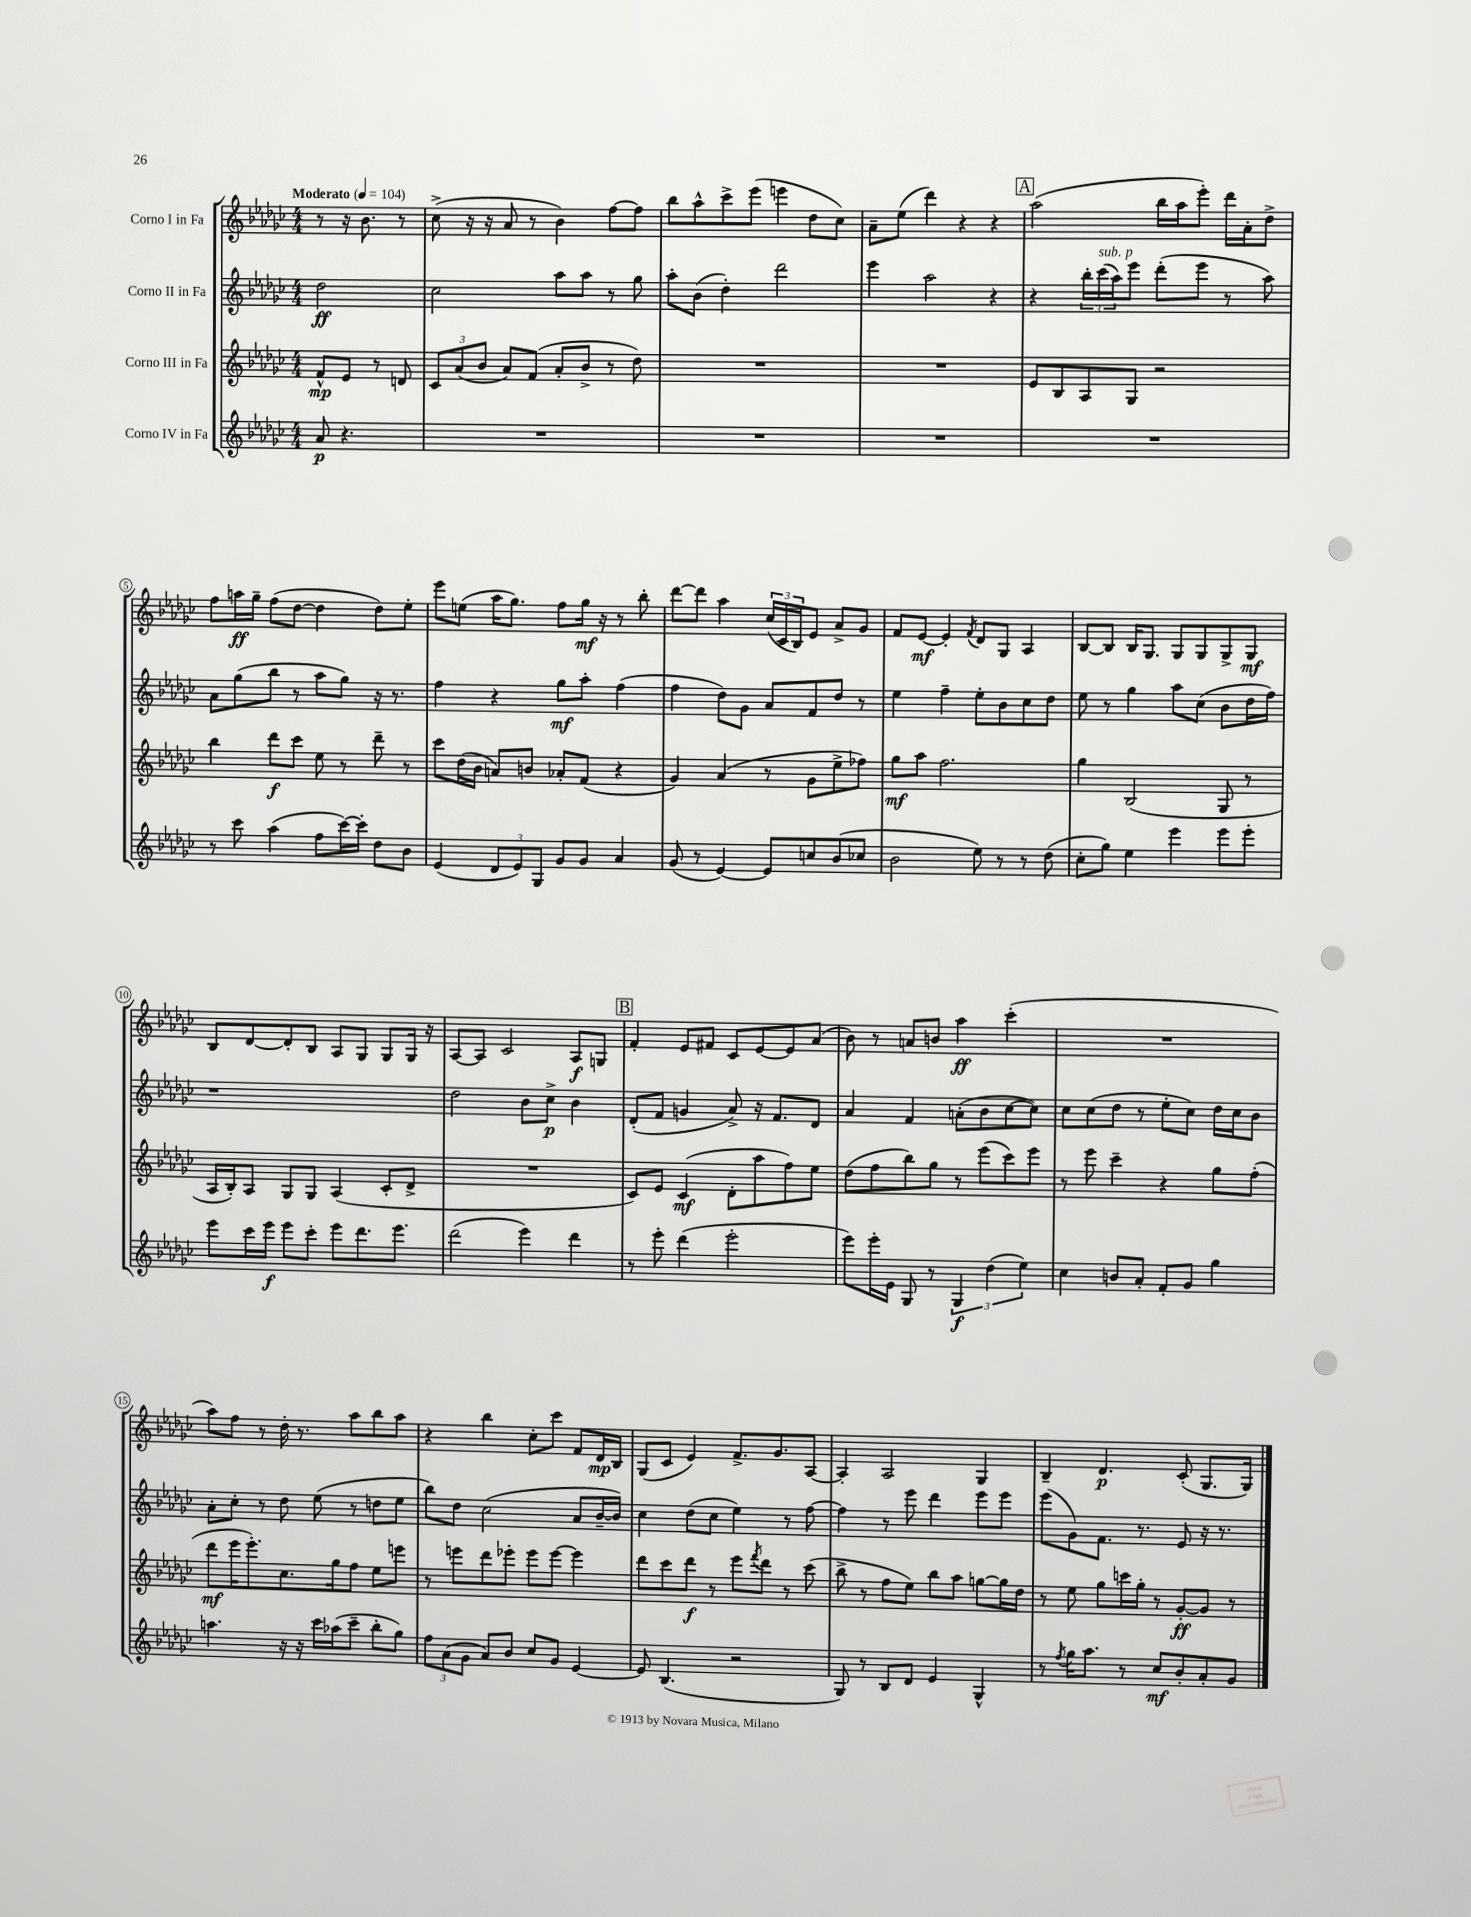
<<
\new StaffGroup <<
\new Staff = "s0" \with { instrumentName = "Corno I in Fa" } {
    \clef treble \key ges \major \numericTimeSignature \time 4/4 \partial 2 \tempo "Moderato" 4 = 104
    r8 r16 bes'8. r8 |
    ces''8->( r16 r16 aes'8 r8 bes'4) f''8~ f''8 |
    bes''8 aes''8-^ ces'''8-> ees'''8( e'''4 des''8 ces''8) |
    aes'8-- ees''8( des'''4) r4 r4 |
    \mark \markup { \box "A" } aes''2( bes''16 aes''16 ees'''8-.) des'''16 aes'16-. des''8-> |
    f''8 a''16\ff ges''16-- f''8( des''8~ des''4 des''8) ees''8-. |
    ees'''8 e''8( aes''16 ges''8.) f''8 ges''16\mf r16 r8 bes''8-. |
    des'''8~ des'''8 aes''4 \tuplet 3/2 { ces''16( ces'16 bes16) } ees'8 aes'8-> ges'8 |
    f'8 ees'8~\mf ees'4-. \acciaccatura { f'8 } des'8 ges8 aes4 |
    bes8~ bes8 bes16 ges8. ges8 ges8 ges8-> ges8\mf |
    bes8 des'8~ des'8-. bes8 aes8 ges8 ges8 ges16 r16 |
    aes8~ aes8 ces'2 aes8\f g8 |
    \mark \markup { \box "B" } f'4-. ees'8 fis'8 ces'8 ees'8~ ees'8 aes'8( |
    bes'8) r8 a'8 b'8 aes''4\ff ces'''4-.( |
    R1 |
    aes''8) f''8 r8 des''16-. r8. aes''8 bes''8 aes''8 |
    r4 bes''4 ces''8-. ces'''8 f'8 des'16\mp bes16 |
    ges8( ces'8 ees'4) f'8.-> ges'8. aes8~ |
    aes4-. aes2 ges4 |
    bes4-- des'4.\p ces'8-.( ges8. ges16) \bar "|." |
}
\new Staff = "s1" \with { instrumentName = "Corno II in Fa" } {
    \clef treble \key ges \major \numericTimeSignature \time 4/4 \partial 2
    des''2\ff |
    ces''2 aes''8 aes''8 r8 ges''8 |
    aes''8-. bes'8( des''4-.) des'''2 |
    ees'''4 aes''2 r4 |
    \mark \markup { \box "A" } r4 \tuplet 3/2 { bes''16-. ces'''16^\markup { \italic "sub. p" }( aes''16) } ees'''8 des'''8-.( ees'''8 r8 aes''8) |
    aes'8 ges''8( bes''8 r8 aes''8 ges''8) r16 r8. |
    f''4 r4 ges''8\mf aes''8-. f''4( |
    f''4 des''8) ges'8 aes'8 f'8 des''8 r8 |
    ees''4 f''4-- ees''8-. bes'8 ces''8 des''8 |
    ees''8 r8 ges''4 aes''8 ces''8( bes'8 des''16 f''16) |
    r1 |
    des''2 bes'8 ces''8->\p bes'4 |
    \mark \markup { \box "B" } des'8-.( f'8 g'4 aes'8->) r16 f'8. des'8 |
    aes'4 f'4 a'8-.( bes'8 ces''8~ ces''8) |
    ces''8 ces''8( des''8 r8 ees''8-. ces''8) des''16 ces''16 bes'8 |
    aes'8-. ces''8-. r8 des''8 ees''8( r8 d''8 ees''8 |
    bes''8) des''8 ces''2( aes'8 bes'16~-- bes'16) |
    ces''4 des''8( ces''8 ees''4) r8 f''8~ |
    f''4 r8 ees'''8 des'''4 ees'''8 ees'''8 |
    ees'''8( ges'8) f'8. r8. ees'8 r16 r8. \bar "|." |
}
\new Staff = "s2" \with { instrumentName = "Corno III in Fa" } {
    \clef treble \key ges \major \numericTimeSignature \time 4/4 \partial 2
    f'8-^\mp ees'8 r8 d'8 |
    \tuplet 3/2 { ces'8 aes'8( bes'8 } aes'8) f'8( aes'8-. bes'8-> r8 des''8) |
    R1 |
    R1 |
    \mark \markup { \box "A" } ees'8 bes8 aes8 ges8 r2 |
    bes''4 des'''8\f ces'''8 ees''8 r8 des'''8-- r8 |
    ces'''8 des''16( bes'16 a'8) b'8 aes'8-. f'8( r4 |
    ges'4) aes'4( r8 ges'8 ees''8-> fes''8) |
    ges''8\mf aes''8 f''2. |
    ges''4 bes2( ges8 r8 |
    aes16 bes16-.) aes8 ges8 ges8 aes4( ces'8-. des'8-> |
    R1 |
    \mark \markup { \box "B" } ces'8) ees'8 ces'4\mf( des'8-. aes''8 f''8) ees''8 |
    des''8( f''8 bes''8) ges''8 r8 ees'''8( ces'''8) ees'''8 |
    r8 ees'''8 ces'''4-- r4 ges''8 f''8-.( |
    des'''8\mf ees'''16 ees'''8.-.) ces''8. ges''16 f''8 ees''8 e'''8 |
    r8 e'''8 des'''8 ees'''8-. ees'''8 ees'''8~ ees'''4 |
    des'''8 ces'''8 des'''8\f r8 ees'''8 \acciaccatura { f'''8 } des'''8 r8 ces'''8( |
    bes''8-> r8 f''8 ees''8) bes''8 aes''8 g''8~ g''16 des''16 |
    r8 ees''8 ges''8 c'''16 ges''16-. r8 ges'8~-.\ff ges'8 r8 \bar "|." |
}
\new Staff = "s3" \with { instrumentName = "Corno IV in Fa" } {
    \clef treble \key ges \major \numericTimeSignature \time 4/4 \partial 2
    aes'8\p r4. |
    R1 |
    R1 |
    R1 |
    \mark \markup { \box "A" } R1 |
    r8 ces'''8 aes''4( f''8 ces'''16~) ces'''16-. des''8 bes'8 |
    ees'4( \tuplet 3/2 { des'8 ees'8) ges8 } ges'8 ges'8 aes'4 |
    ges'8( r8 ees'4~) ees'8 c''8 bes'8( ces''8 |
    bes'2 ees''8) r8 r8 des''8( |
    ces''8-. ges''8) ees''4 ees'''4 ees'''8 ees'''8-. |
    ees'''8 ces'''16 ees'''16\f ees'''8 ces'''8-. ees'''8 des'''8. ees'''8. |
    des'''2( ees'''4) des'''4 |
    \mark \markup { \box "B" } r8 ees'''8-. des'''4( ees'''2-. |
    ees'''8) ees'''16-. ees'16 ges8 r8 \tuplet 3/2 { ges4\f des''4( ees''4) } |
    ces''4 b'8 aes'8-. f'8-. ges'8 ges''4 |
    a''4. r16 r16 ces'''16 aes''16( ces'''8-- bes''8-. ges''8) |
    \tuplet 3/2 { f''8 aes'8( ges'8 } aes'8) bes'8 ces''8 ges'8 ees'4~ |
    ees'8 bes4.( r2 |
    ges8) r8 bes8 des'8 ees'4 ges4-^ |
    r8 \acciaccatura { f''8 } ges''16 aes''8. r8 ces''8\mf bes'8-. aes'8-. ges'8 \bar "|." |
}
>>
>>
\layout { \context { \Score \override BarNumber.stencil = #(make-stencil-circler 0.1 0.3 ly:text-interface::print) } }
